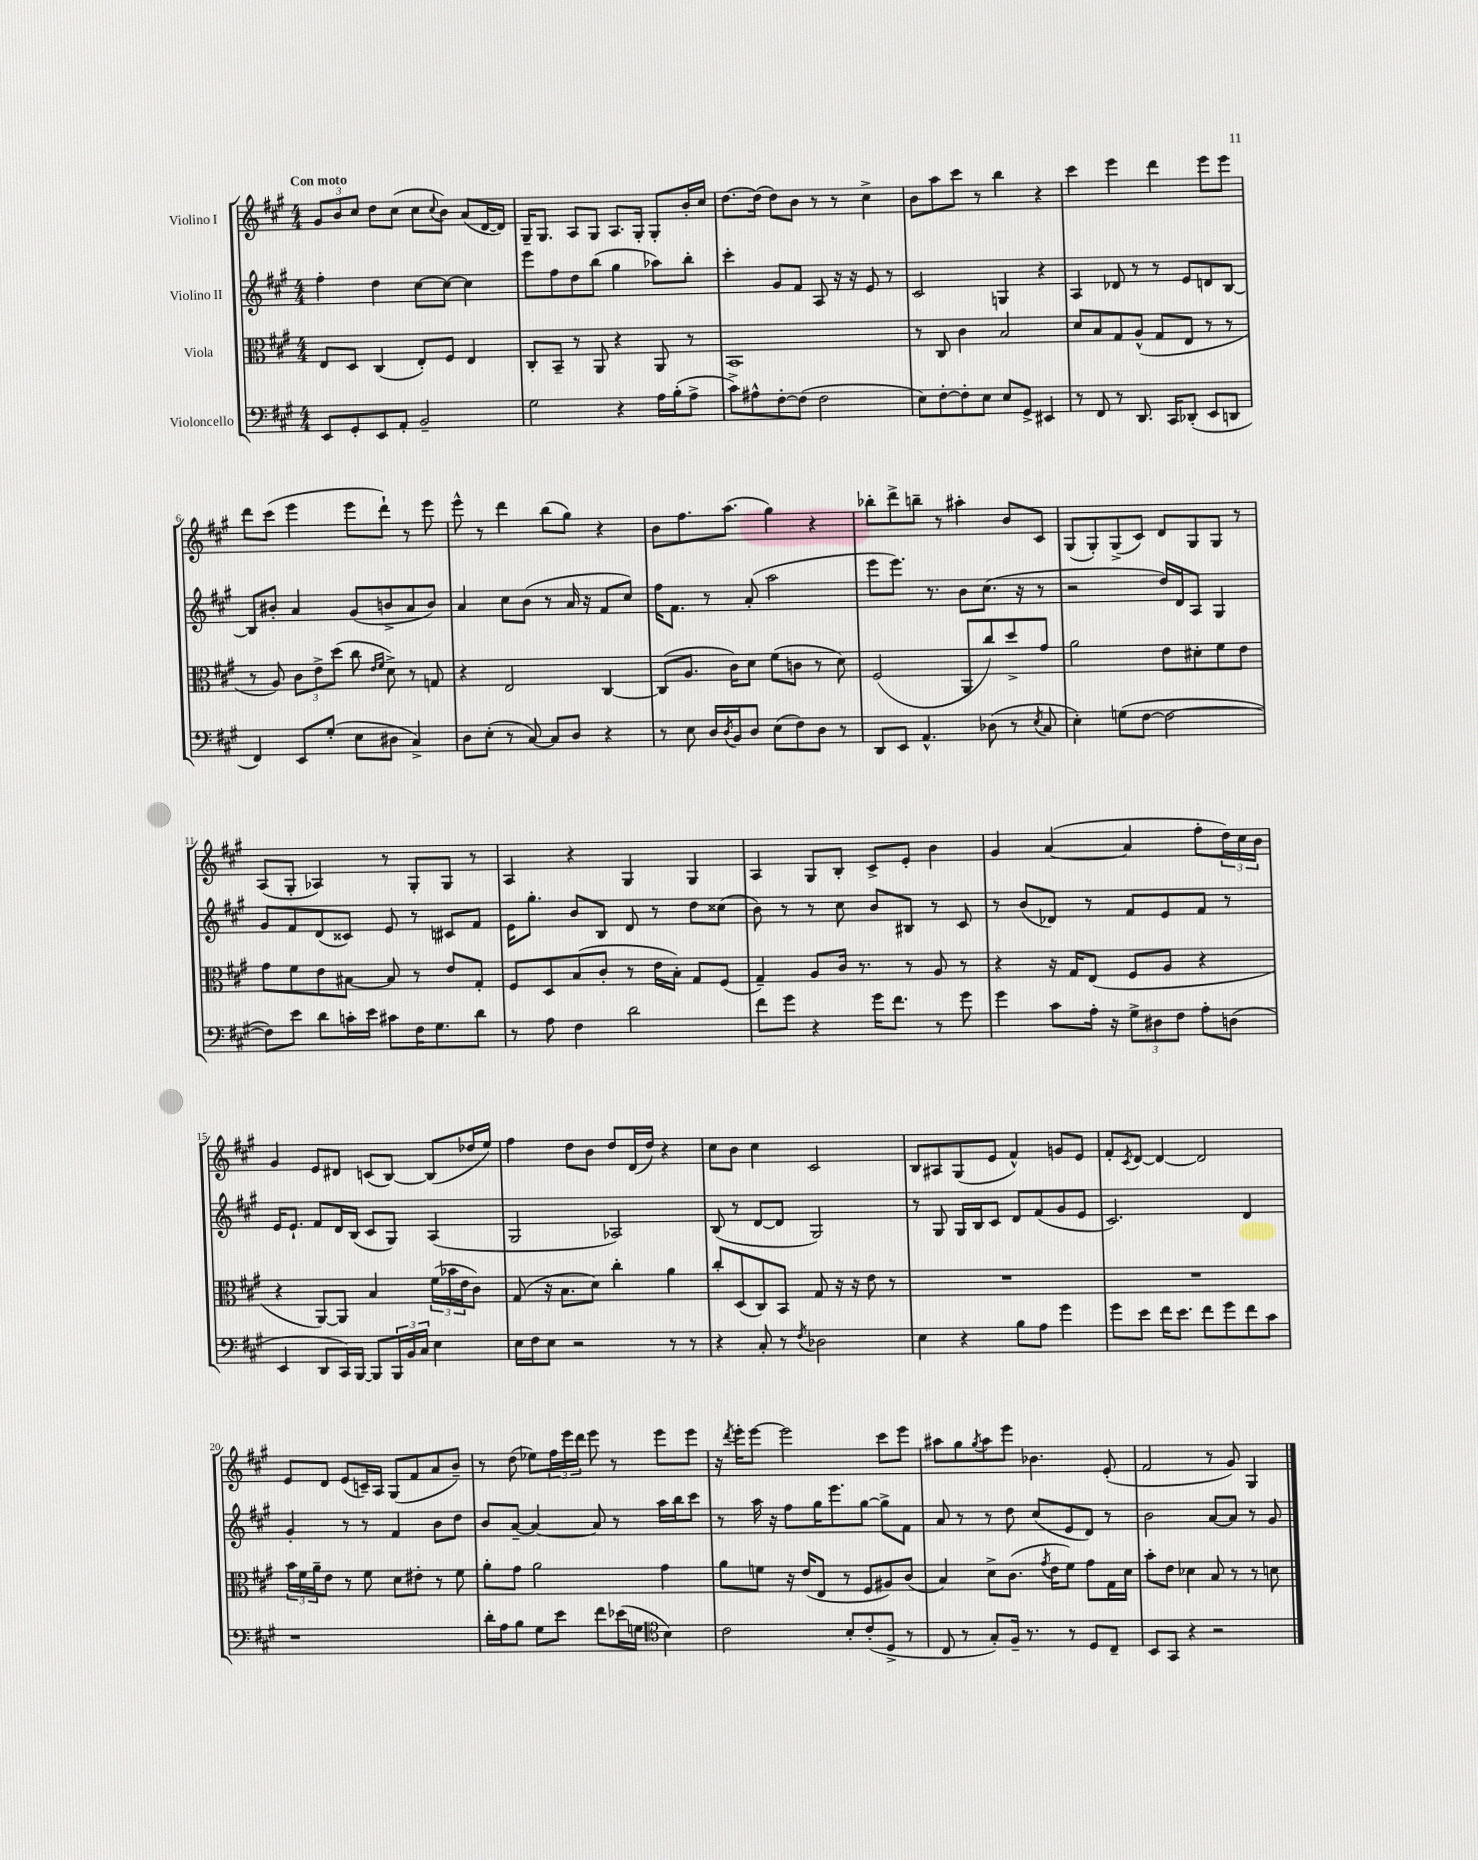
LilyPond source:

<<
\new StaffGroup <<
\new Staff = "s0" \with { instrumentName = "Violino I" } {
    \clef treble \key a \major \numericTimeSignature \time 4/4 \tempo "Con moto"
    \tuplet 3/2 { gis'8 b'8 cis''8 } d''8 cis''8( cis''8 \appoggiatura { cis''8 } b'8) a'8( d'16~ d'16) |
    gis16-- gis8. a8 gis8 a8. gis16-. gis8-. b'16-. cis''16 |
    d''8.~ d''16( d''8) b'8 r8 r8 cis''4-> |
    b'8 a''8 cis'''8 r8 b''4 r4 |
    cis'''4 e'''4 d'''4 e'''8 e'''8 |
    d'''8 cis'''8( e'''4 e'''8 d'''8-!) r8 e'''8 |
    e'''8-^ r8 d'''4 b''8( gis''8) r4 |
    b'8 fis''8. a''8.( gis''4) r4 |
    bes''8-. d'''8-> b''8-- r8 ais''4-. b'8 cis'8 |
    gis8( gis8-.) gis8->( cis'8) d'8 gis8 gis8 r8 |
    a8( gis8-. aes4) r8 gis8-. gis8 r8 |
    a4 r4 gis4 gis4 |
    a4 gis8 b8-. cis'8-> e'8-. b'4 |
    gis'4 a'4~( a'4 fis''8-. \tuplet 3/2 { d''16) cis''16 b'16 } |
    gis'4 e'8 dis'8 c'8( b8~) b8( des''16 e''16) |
    fis''4 d''8 b'8 d''8 d'16( d''16) r4 |
    cis''8 b'8 cis''4 cis'2 |
    b8 ais8 gis8( e'8 fis'4-^) g'8 e'8 |
    fis'8-. \acciaccatura { cis'8 } d'8~ d'4~ d'2 |
    e'8 d'8 e'8( c'16--) a16 gis8( fis'8 a'8 b'8--) |
    r8 d''8( ees''8) \tuplet 3/2 { fis''16 e'''16 d'''16 } e'''8 r8 e'''8 e'''8 |
    r16 \acciaccatura { d'''8 } e'''16-. e'''8~ e'''2 cis'''8 e'''8 |
    ais''8 gis''8 \acciaccatura { gis''8 } ais''8 e'''8 bes'4. e'8-.( |
    fis'2 r8 gis'8) gis4 \bar "|." |
}
\new Staff = "s1" \with { instrumentName = "Violino II" } {
    \clef treble \key a \major \numericTimeSignature \time 4/4
    fis''4-. d''4 cis''8~ cis''8~ cis''4 |
    e'''8 fis''8 d''8 b''8( gis''4 aes''8) b''8-. |
    cis'''4-. gis'8 fis'8 a8 r16 r16 e'8 r8 |
    cis'2 g4 r4 |
    a4 des'8 r8 r8 e'8 d'8 b8~ |
    b8 bis'8-. a'4 gis'8( b'8-> a'8 b'8) |
    a'4 cis''8 b'8( r8 a'16 r16 fis'8 cis''8) |
    fis''16 fis'8. r8 a'8-.( a''2 |
    e'''8 e'''8.) r8. b'8 cis''8.( r16 r8 |
    r2 d''16) d'16 a8 gis4 |
    gis'8 fis'8 d'8( cisis'8) e'8 r8 cis'8 fis'8 |
    e'16 gis''8.-. b'8 b8 d'8 r8 d''8 cisis''8( |
    b'8) r8 r8 cis''8 b'8 bis8 r8 cis'8 |
    r8 b'8( des'8) r8 fis'8 e'8 fis'8 r8 |
    e'16 e'8.-! fis'8 d'16 b16( cis'8 gis8) a4( |
    gis2 aes2) |
    b8( r8 d'8~ d'8 gis2) |
    r8 gis8 gis16 b16 cis'8 d'8 fis'8( gis'8 e'8 |
    cis'2.) d'4 |
    gis'4-. r8 r8 fis'4 b'8 d''8 |
    b'8 a'8~-- a'4~ a'8 r8 a''16 b''16 cis'''8 |
    r8 a''16 r16 fis''8 gis''16 e'''8. gis''8~ gis''8-> fis'8 |
    a'8 r8 r8 d''8 cis''8( e'8 d'8) r8 |
    b'2 a'8~ a'8 r8 gis'8 \bar "|." |
}
\new Staff = "s2" \with { instrumentName = "Viola" } {
    \clef alto \key a \major \numericTimeSignature \time 4/4
    e8 d8 cis4( e8-.) fis8 e4 |
    cis8-. b,8-- r8 a,8 r4 a,8 r8 |
    b,1 |
    r8 cis8 cis'4 b2 |
    d'8 b8 gis8 a8-^( gis8 e8 r8 r8 |
    r8 a8) \tuplet 3/2 { cis'8 e'8-> d''8( } cis''8 \grace { e'16 fis'16 } d'8->) r8 g8 |
    r4 e2 cis4~ |
    cis8( a8. cis'16) d'8 fis'8( c'8 r8 d'8) |
    fis2( a,8 cis''8) d''8-> gis'8 |
    a'2 e'8 dis'8-. fis'8 e'8 |
    gis'8 fis'8 e'8 bis8~ bis8 r8 e'8 gis8-. |
    fis8 d8 b8( cis'8-. r8 e'16 b16-.) gis8 fis8( |
    gis4--) a8 cis'16 r8. r8 a8 r8 |
    r4 r16 gis16 e8( fis8 a8 r4 |
    r4 a,8~) a,8 b4 \tuplet 3/2 { fis'16( bes'16 e'16 } cis'8) |
    gis8( r16 b8. d'8) cis''4-. a'4 |
    cis''8-. d8( cis8) b,8 gis8 r16 r16 e'8 r8 |
    R1 |
    R1 |
    \tuplet 3/2 { b'16 fis'16 a'16-- } e'8 r8 fis'8 d'8 eis'8-. r8 fis'8 |
    a'8-. gis'8 a'2 gis'4 |
    a'8 f'8 r16 e'16( e8 r8 fis8 ais8) cis'8( |
    b4) d'8-> cis'8.( \acciaccatura { gis'8 } e'16 fis'8) gis'8 gis16 d'16 |
    b'8-. e'8 des'4 b8 r8 r8 d'8 \bar "|." |
}
\new Staff = "s3" \with { instrumentName = "Violoncello" } {
    \clef bass \key a \major \numericTimeSignature \time 4/4
    e,8 gis,8-. e,8 a,8-. b,2-- |
    gis2 r4 a16 b16-.( a8-> |
    cis'8->) ais8-^ fis8~-. fis8( fis2 |
    e8) fis8~-. fis8-. e8 e8 gis,8-> eis,4 |
    r8 fis,8 r8 d,8. cis,16 des,8-.( e,8 d,8 |
    fis,4) e,8 gis8-.( e8 dis8 cis4->) |
    d8 e8-.( r8 cis8~) cis8 d8 r4 |
    r8 e8 d16 \acciaccatura { d8 } b,16 d8 e8( fis8) d8 r8 |
    d,8 e,8 a,4.-^ des8( r8 \acciaccatura { e8 } cis8 |
    e4-.) g8( fis8~ fis2~ |
    fis8) e'8 d'8 c'16-. e'16 cis'8 fis16 gis8. d'8 |
    r8 a8 fis4 d'2 |
    fis'8 gis'8 r4 gis'16 fis'8. r8 gis'8 |
    gis'4 cis'8 a16-. r16 \tuplet 3/2 { gis8-> dis8 fis8 } a8-. d8( |
    e,4 d,8 cis,16) b,,16~ b,,8 \tuplet 3/2 { b,,16 b,16 cis16 } e4 |
    e16 fis16 e8 r2 r8 r8 |
    r4 cis8-. r8 \acciaccatura { fis8 } des2 |
    e4 r4 b8 a8 gis'4 |
    gis'8 e'8 fis'16 e'8. fis'8 gis'8 fis'8 cis'8 |
    r1 |
    d'16-. a16 b8 gis8 e'8 fis'8 ees'16( g16 \clef tenor b4) |
    cis'2 b8-. cis'8-.( d8-> r8 |
    cis8 r8 gis8-.) fis16-- r8. r8 d8 cis8-- |
    b,8 gis,8 r4 r2 \bar "|." |
}
>>
>>
